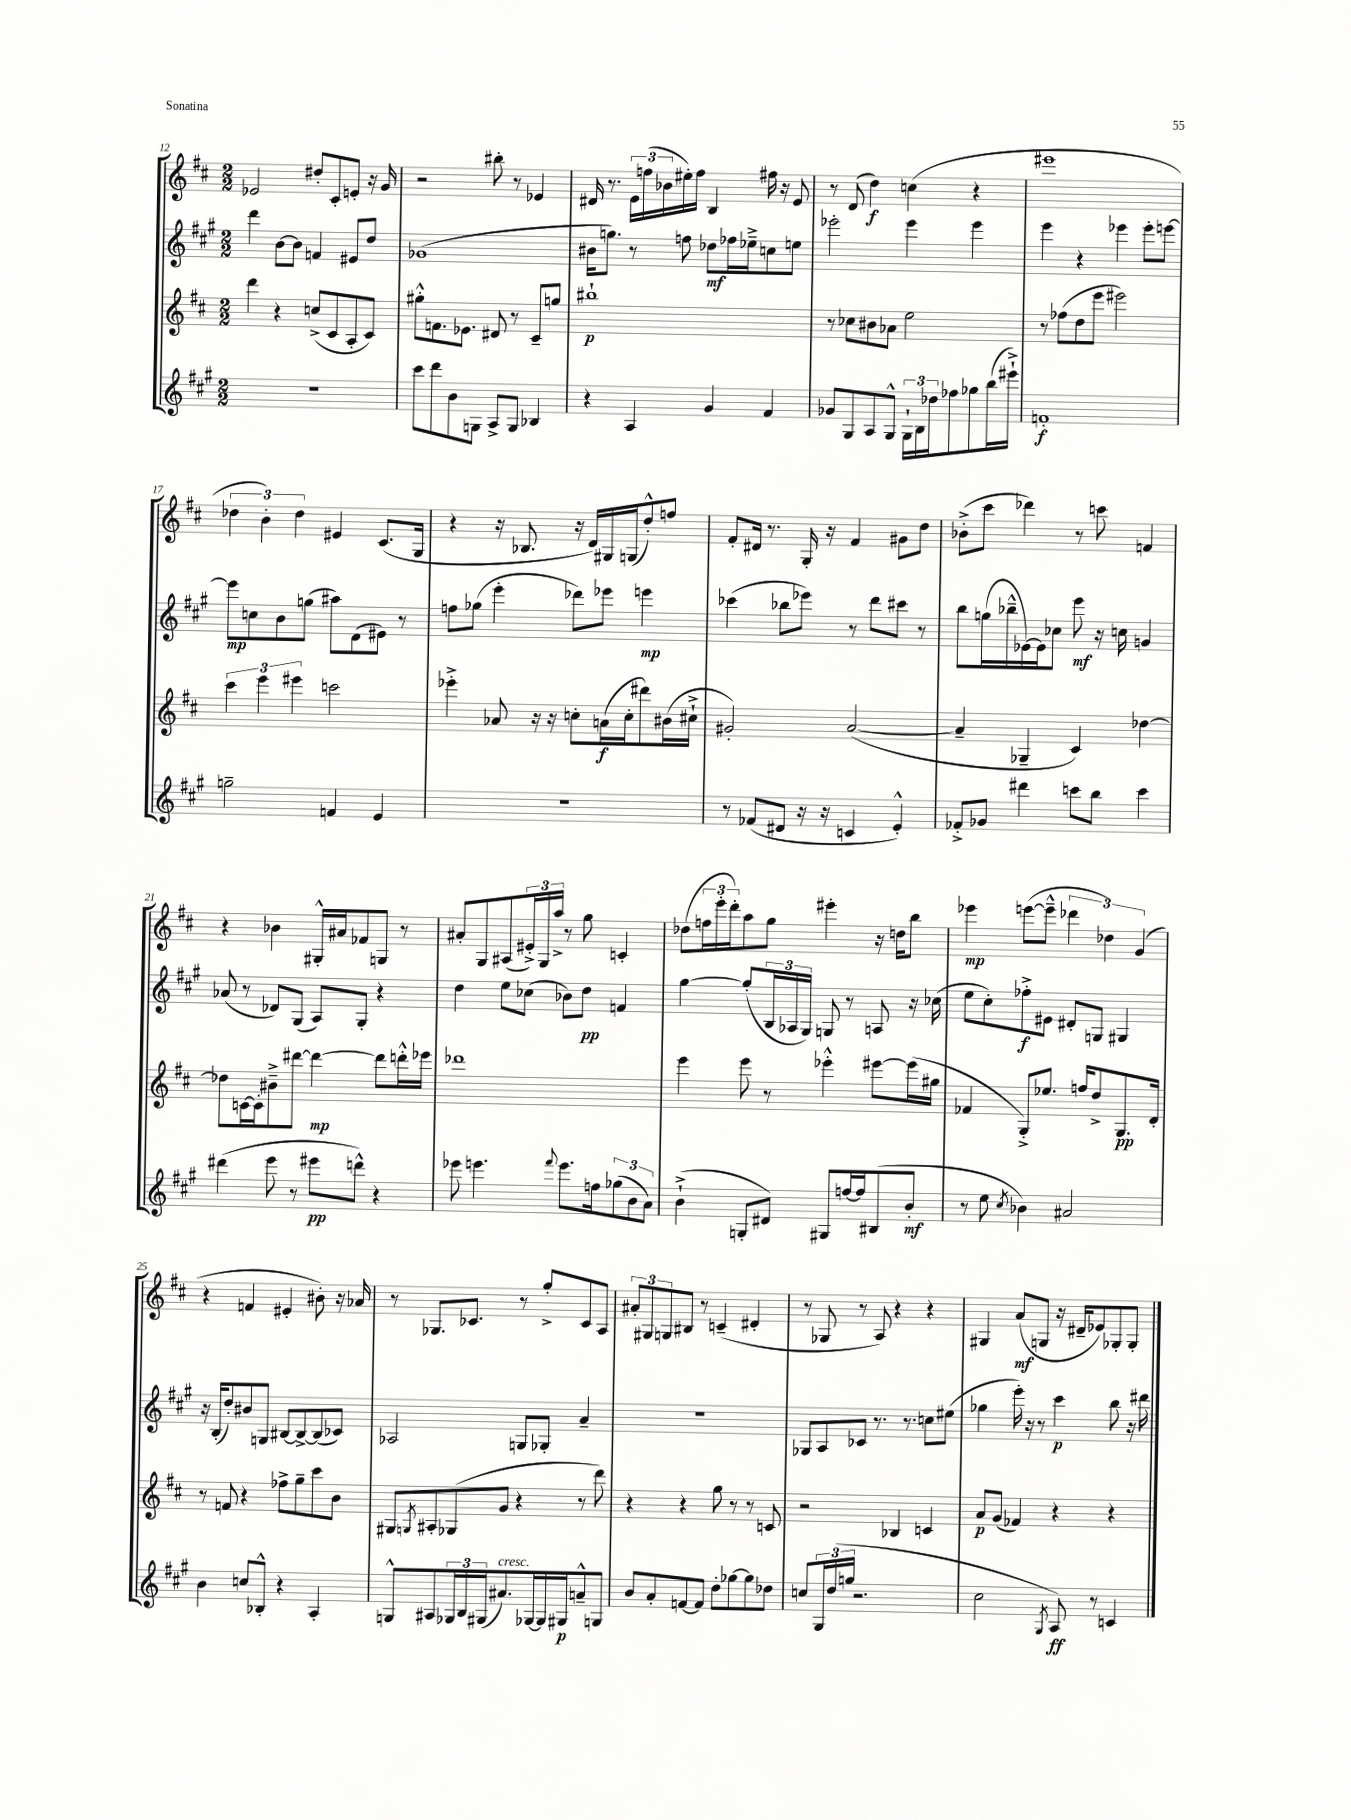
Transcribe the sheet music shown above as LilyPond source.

<<
\new StaffGroup <<
\new Staff = "s0" {
    \clef treble \key d \major \numericTimeSignature \time 2/2
    ees'2 dis''8-. cis'8-. e'8-. r16 g'16 |
    r2 bis''8-. r8 ees'4 |
    dis'16 r8. \tuplet 3/2 { e'16 f''16( bes'16 } eis''16-.) f''16 b4 fis''16 r16 e'8 |
    r8 d'8( d''4\f) c''4( r4 |
    eis'''1 |
    \tuplet 3/2 { des''4 b'4-.) des''4 } eis'4 cis'8.( g16 |
    r4 r16 bes8. r16 d'16) gis16 g16( d''8-.-^) f''8 |
    fis'8-. dis'16 r8. g16-. r16 fis'4 gis'8 d''8 |
    bes'8-.->( cis'''8 des'''4) r8 c'''8 f'4 |
    r4 bes'4 gis16-.-^ ais'16 fes'8 g8 r8 |
    ais'8-. g8 ais8( \tuplet 3/2 { eis'16-.->) g16 a''16-> } r8 g''8 c'4-. |
    des''8( \tuplet 3/2 { f''16 e'''16-. d'''16-.) } a''8 g''8 eis'''4-. r16 d''16 b''8 |
    ees'''4\mp e'''8~( e'''8---^ \tuplet 3/2 { des'''4 des''4) g'4( } |
    r4 f'4 eis'4-. bis'8-.) r16 aes'16 |
    r8 ges8. ces'8. r8 g''8-.-> ces'8 a8 |
    \tuplet 3/2 { ais'8-. gis8 g8 } bis8 r8 c'4--( dis'4-. |
    r8 ges8 r8 a8) r4 r4 |
    gis4 a'8\mf( g8 r16 dis'16-- ees'8) ges8-. ges8-. \bar "|." |
}
\new Staff = "s1" {
    \clef treble \key a \major \numericTimeSignature \time 2/2
    d'''4 b'8~ b'8 f'4 eis'8 d''8 |
    ges'1( |
    bis'16 g''8.) r8 f''8 des''8\mf fes''16 ees''16---> c''8 e''8 |
    ees'''2-. ees'''4 ees'''4 |
    e'''4 r4 ees'''4 ees'''8-. e'''8~ |
    e'''8\mp c''8 b'8 g''8( ais''8) d'8( eis'8) r8 |
    f''8 ges''8( e'''4-. des'''8) ees'''8 e'''4\mp |
    ces'''4( bes''8 ees'''8) r8 d'''8 cis'''8 r8 |
    b''8 g''16( bes''16---^ ees'16~) ees'16 ces''8 e'''8\mf r16 c''16 g'4 |
    aes'8( r8 des'8) gis8( a8) gis8-. r4 |
    d''4 e''8 ces''8( bes'8) d''8\pp f'4 |
    gis''4~ gis''8-.( \tuplet 3/2 { b16 aes16 gis16) } g8 r8 a8 r16 ces''16( |
    e''8 cis''8-.) fes''8-.->\f eis'8 dis'8-. g8 gis4 |
    r16 b16-.( d''8-.) bis'8 g8 bis8~ bis8~-> bis8( ces'8) |
    aes2 g8 ges8-. a'4-- |
    r1 |
    ges8 a8 ces'8 r8. r8. c''8 eis''8( |
    ges''4 e'''16-.) r16 r8 cis'''4\p b''8 r16 dis'''16 \bar "|." |
}
\new Staff = "s2" {
    \clef treble \key d \major \numericTimeSignature \time 2/2
    d'''4 r4 c''8->( cis'8 a8-. cis'8) |
    gis''8-.-^ f'8. ees'8. dis'8 r8 cis'8-- g''8 |
    bis''1-!\p |
    r8 ces''8 bis'8 aes'8 e''2 |
    r8 fes''8( d''8 e'''8 eis'''2) |
    \tuplet 3/2 { cis'''4 e'''4 eis'''4 } c'''2 |
    ees'''4-.-> aes'8 r16 r16 c''8-. a'16\f( c''16-. dis'''8) bis'16( cis''16-!-> |
    gis'2-.) a'2~( |
    a'4-- ges4-- cis'4) des''4~ |
    des''8 c'16~ c'16-. bis'8---> dis'''8~ dis'''4~\mp dis'''8 d'''16-.-^ ees'''16 |
    des'''1 |
    e'''4 e'''8 r8 ees'''4-.-^ eis'''8~ eis'''16( gis''16 |
    fes'4 g8-.->) ees''8. f''16 d''8-> g8.\pp d'16-. |
    r8 f'8 r4 fes''8-> g''8-- cis'''8 b'8 |
    gis8 \acciaccatura { g8 } ais8-. ges8( g'8 r4 r8 d'''8) |
    r4 r4 g''8 r8 r8 c'8 |
    r2 bes4 c'4 |
    a'8\p g'8( fes'4) r4 r4 \bar "|." |
}
\new Staff = "s3" {
    \clef treble \key a \major \numericTimeSignature \time 2/2
    R1 |
    cis'''8 d'''8 b'8 g8 a8-> g8 bes4 |
    r4 a4 gis'4 fis'4 |
    ges'8 gis8 a8 gis8-^ \tuplet 3/2 { gis16-! b16 des''16 } fes''8 ges''8 b''16( eis'''16-!->) |
    f'1-.\f |
    g''2-- f'4 e'4 |
    r1 |
    r8 fes'8( dis'8 r16 r16 c'4 e'4-.-^) |
    fes'8-.-> ges'8 dis'''4 c'''8 b''8 c'''4 |
    dis'''4( e'''8 r8 eis'''8\pp d'''8-^) r4 |
    ees'''8 e'''4. \appoggiatura { fis'''8 } e'''8. f''16 \tuplet 3/2 { ges''8( b'8 a'8) } |
    b'4-!->( g8-. dis'8) gis8 f''16~ f''16 bis8( b'8-.\mf |
    r8 e''8 \acciaccatura { cis''8 } bes'4) ais'2 |
    b'4 c''8 bes8-.-^ r4 a4-. |
    g8-^ ais8 \tuplet 3/2 { ges16 b16 gis16( } ais'8.^\markup { \italic "cresc." }) ges16~ ges16 gis16\p a'8---^ g8 |
    b'8 a'8-. f'8~ f'8 d''8-. ges''8~ ges''8 des''8 |
    c''8 \tuplet 3/2 { gis16 d''16( g''16 } r2. |
    cis''2 \acciaccatura { gis8 } a8\ff) r8 c'4 \bar "|." |
}
>>
>>
\layout { \context { \Score currentBarNumber = #12 } }
